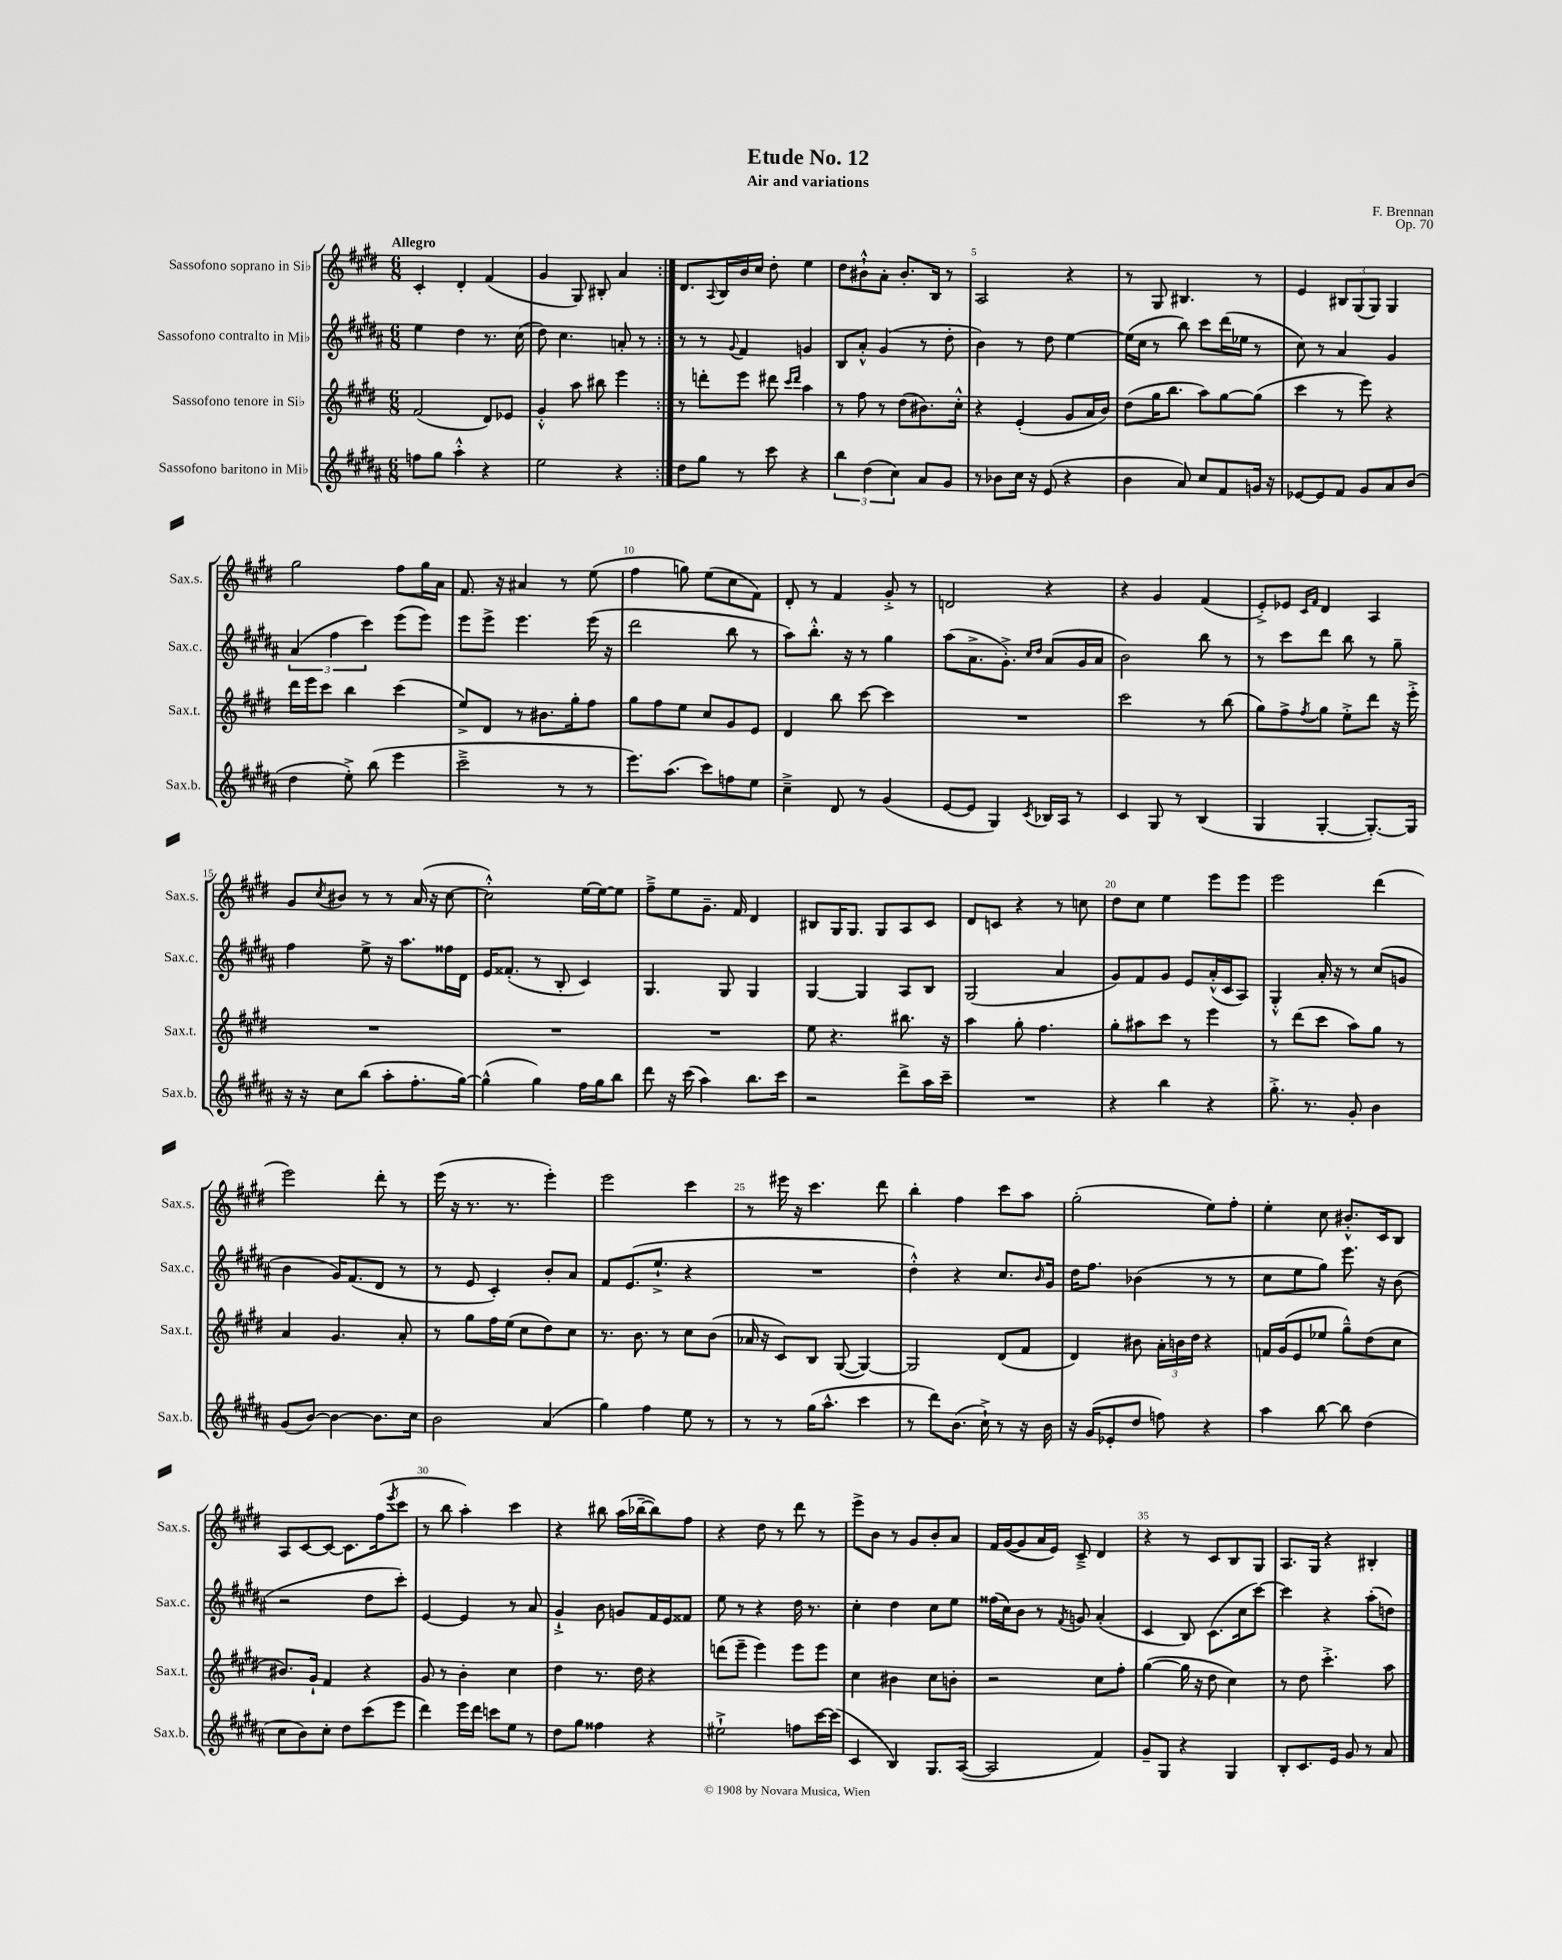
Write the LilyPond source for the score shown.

\header { title = "Etude No. 12" composer = "F. Brennan" subtitle = "Air and variations" opus = "Op. 70" }
<<
\new StaffGroup <<
\new Staff = "s0" \with { instrumentName = "Sassofono soprano in Sib" shortInstrumentName = "Sax.s." } {
    \clef treble \key e \major \numericTimeSignature \time 6/8 \tempo "Allegro"
    \repeat volta 2 { cis'4-. dis'4-. fis'4( |
    gis'4 gis8) bis8-. a'4 | }
    dis'8. \appoggiatura { a8 } b16 b'16 cis''16 dis''8-. e''4 |
    dis''8 bis'8-!-^ a'8-. bis'8.-. b16 r8 |
    a2 r4 |
    r8 gis8 bis4. r8 |
    e'4 \tuplet 3/2 { bis8 gis8( gis8) } gis4 |
    gis''2 fis''8 gis''16 a'16 |
    fis'8. r16 ais'4 r8 e''8( |
    fis''4 g''8) e''8( cis''8 fis'8) |
    dis'8-. r8 fis'4 gis'8-.-> r8 |
    d'2 r4 |
    r4 gis'4 fis'4( |
    e'8-.->) ees'8 \grace { cis'16 fis'16 } dis'4 a4 |
    gis'8 \acciaccatura { cis''8 } bis'8 r8 r8 a'16( r16 cis''8~ |
    cis''2-.-^) e''16~ e''16~ e''8 |
    fis''8---> e''8 gis'8.-- fis'16 dis'4 |
    bis8 gis16 gis8. gis8 a8 cis'8 |
    dis'8 c'8 r4 r8 c''8 |
    dis''8 cis''8 e''4 e'''8 e'''8 |
    e'''2 dis'''4( |
    e'''2) dis'''8-. r8 |
    e'''16( r16 r8. r8. e'''4-.) |
    e'''2 cis'''4 |
    r8 eis'''16 r16 cis'''4. dis'''8 |
    b''4-. fis''4 cis'''8 a''8 |
    gis''2-.( e''8) fis''8-. |
    e''4-. cis''8 bis'8.-.-^ cis'16 b8 |
    a8 cis'8~ cis'8~ cis'8. fis''16( \acciaccatura { e'''8 } cis'''8 |
    r8 b''8 a''4-.) cis'''4 |
    r4 bis''8 a''16( bes''16~-- bes''8) fis''8 |
    r4 dis''8 r8 dis'''8 r8 |
    e'''8-> b'8 r8 gis'8 b'8-. a'8 |
    fis'16 gis'16~( gis'8 a'16 e'16) cis'8---> dis'4 |
    r4 r8 cis'8 b8 gis8 |
    a8. gis16 r4 bis4-. \bar "|." |
}
\new Staff = "s1" \with { instrumentName = "Sassofono contralto in Mib" shortInstrumentName = "Sax.c." } {
    \clef treble \key b \major \numericTimeSignature \time 6/8
    \repeat volta 2 { e''4 dis''4 r8. cis''16( |
    dis''8) cis''4. a'8-. r8 | }
    r8 r8 \appoggiatura { gis'8 } fis'4 g'4 |
    b8 ais'8-.-^ gis'4( r8 dis''8-. |
    b'4) r8 dis''8 e''4~ |
    e''16( cis''16 r8 b''8) cis'''8 dis'''16( ees''16 r8 |
    cis''8) r8 ais'4 gis'4 |
    \tuplet 3/2 { ais'4( fis''4 cis'''4) } e'''8( e'''8) |
    e'''8 e'''8-> e'''4. e'''16( r16 |
    dis'''2 b''8 r8 |
    ais''8) b''8.-.-^ r16 r8 gis''4 |
    ais''8( ais'8.-> gis'8.-.->) \grace { cis''16 dis''16 } ais'8( gis'16 ais'16 |
    b'2) b''8 r8 |
    r8 cis'''8 dis'''8 b''8 r8 gis''8-- |
    fis''4 e''8-> r16 ais''8. fisis''16 dis'16 |
    e'16 fisis'8.-.( r8 b8-. cis'4) |
    gis4. gis8 gis4 |
    gis4~ gis4 ais8 b8 |
    gis2( ais'4 |
    gis'8) fis'8 gis'8 e'8 ais'16-.-^( cis'16 ais8) |
    gis4-.-^ ais'16-. r16 r8 cis''8( g'8 |
    b'4 gis'16) fis'8.( dis'8 r8 |
    r8 e'8 cis'4-.) b'8-. ais'8 |
    fis'8 e'8.( e''8.-!-> r4 |
    R2. |
    dis''4-.-^) r4 cis''8. \grace { b'16 } gis'16 |
    dis''16 fis''8. bes'4( r8 r8 |
    cis''8 e''8 gis''8) e'''8. r16 b'8( |
    r2 dis''8 cis'''8-.) |
    e'4~ e'4 r8 ais'8 |
    gis'4-!-> b'8 g'8 fis'16 e'16 fisis'8 |
    e''8 r8 r4 dis''16 r8. |
    cis''4-. dis''4 cis''8 e''8 |
    fisis''16( cis''16) b'8 r8 \acciaccatura { fis'8 } g'8 ais'4-.( |
    cis'4 b8) cis'8.( cis''16 cis'''8~) |
    cis'''4 r4 ais''8-.( d''8) \bar "|." |
}
\new Staff = "s2" \with { instrumentName = "Sassofono tenore in Sib" shortInstrumentName = "Sax.t." } {
    \clef treble \key e \major \numericTimeSignature \time 6/8
    \repeat volta 2 { fis'2( dis'8) ees'8 |
    gis'4-.-^ a''8 bis''8 e'''4 | }
    r8 d'''8-. e'''8 dis'''8 \grace { cis'''16 dis'''16 } a''4 |
    r8 fis''8 r8 dis''8( bis'8.) cis''16-.-^ |
    r4 e'4-.( gis'8 a'16 b'16) |
    dis''8( gis''16 b''8. a''8) gis''8~ gis''8( |
    cis'''4 r8 e'''8) r4 |
    dis'''16 e'''16 cis'''8 b''4 cis'''4( |
    e''8->) dis'8 r8 bis'8. gis''16-. fis''8 |
    gis''8 fis''8 e''8 cis''8 gis'8 e'8 |
    dis'4 b''8 cis'''8~ cis'''4 |
    R2. |
    cis'''2 r8 b''8( |
    gis''8) fis''8-> \acciaccatura { fis''8 } gis''8 e''8-.-> dis'''8 r16 e'''16-.-> |
    R2. |
    R2. |
    R2. |
    e''8 r4. bis''8. r16 |
    a''4 gis''8-. fis''4. |
    gis''8-. ais''8 cis'''8 r8 e'''4 |
    r8 dis'''8( cis'''8 a''8) gis''8 r8 |
    a'4 gis'4. a'8-. |
    r8 gis''8 fis''16 e''16( cis''8 dis''8) cis''8 |
    r8. b'8. r8 cis''8 b'8( |
    aes'16 r16 cis'8) b8 gis8~( gis4~) |
    gis2 dis'8( fis'8 |
    dis'4) bis'8 \tuplet 3/2 { a'16-. b'16 dis''16 } r4 |
    f'16 gis'16( e'8 ees''8 gis''8---^) dis''8( cis''8 |
    bis'8.) gis'16-! fis'4 r4 |
    gis'8 r8 b'4-. cis''4 |
    dis''4 r8. dis''16 r4 |
    d'''8( e'''8-- e'''4) e'''8 e'''8 |
    cis''4 bis'4 cis''8 b'8-. |
    r2 cis''8 fis''8-. |
    gis''4~( gis''16 r16 dis''8 cis''4) |
    r8 dis''8 cis'''4.-.-> a''8 \bar "|." |
}
\new Staff = "s3" \with { instrumentName = "Sassofono baritono in Mib" shortInstrumentName = "Sax.b." } {
    \clef treble \key b \major \numericTimeSignature \time 6/8
    \repeat volta 2 { f''8 gis''8 ais''4-.-^ r4 |
    e''2 r4 | }
    dis''8 gis''8 r8 cis'''8 r4 |
    \tuplet 3/2 { b''4 dis''4( cis''4) } ais'8 gis'8 |
    r8 bes'8 cis''16 r16 e'8( r4 |
    b'4 ais'8) cis''8 fis'8 g'16 r16 |
    ees'8~ ees'8 fis'8 gis'8 ais'8 b'8( |
    dis''4 e''8-.->) b''8( e'''4 |
    cis'''2---> r8 r8 |
    e'''8.) ais''8.( cis'''8) f''8 e''8 |
    cis''4---> dis'8 r8 gis'4( |
    e'8~ e'8 gis4) \acciaccatura { cis'8 } bes16 ais16 r8 |
    cis'4 gis8 r8 b4( |
    gis4 gis4~-. gis8.~-.) gis16 |
    r16 r16 cis''8 b''8( ais''8-. fis''8.-. gis''16~) |
    gis''4-^( gis''4) fis''16 gis''16 b''8 |
    dis'''8 r16 cis'''16( ais''4) b''8. cis'''16 |
    r2 dis'''8-> ais''16 cis'''16-- |
    R2. |
    r4 b''4 r4 |
    gis''8.-.-> r8. gis'8-. b'4 |
    gis'8( b'8~) b'4~ b'8. cis''16 |
    b'2 ais'4( |
    gis''4) fis''4 e''8 r8 |
    r8 r8 gis''16( ais''8.-^ cis'''4 |
    r8 dis'''8) b'8.( cis''16-!->) r8 r16 b'16 |
    r16 gis'16( ees'8-. dis''8 f''8) r4 |
    ais''4 b''8~ b''8 dis''4( |
    cis''8 b'8) cis''8-. dis''8 cis'''8( e'''8 |
    dis'''4) e'''16 dis'''16 c'''8 e''8 r8 |
    dis''8 gis''8 fisis''4 r4 |
    eis''2-!-> f''8 cis'''16~ cis'''16( |
    cis'4 b4) gis8. ais16~( |
    ais2 fis'4) |
    gis'8-- gis8 r4 gis4 |
    b8-. cis'8. e'16 gis'8 r8 ais'8 \bar "|." |
}
>>
>>
\layout { \context { \Score \override BarNumber.break-visibility = ##(#f #t #t) barNumberVisibility = #(every-nth-bar-number-visible 5) } }
